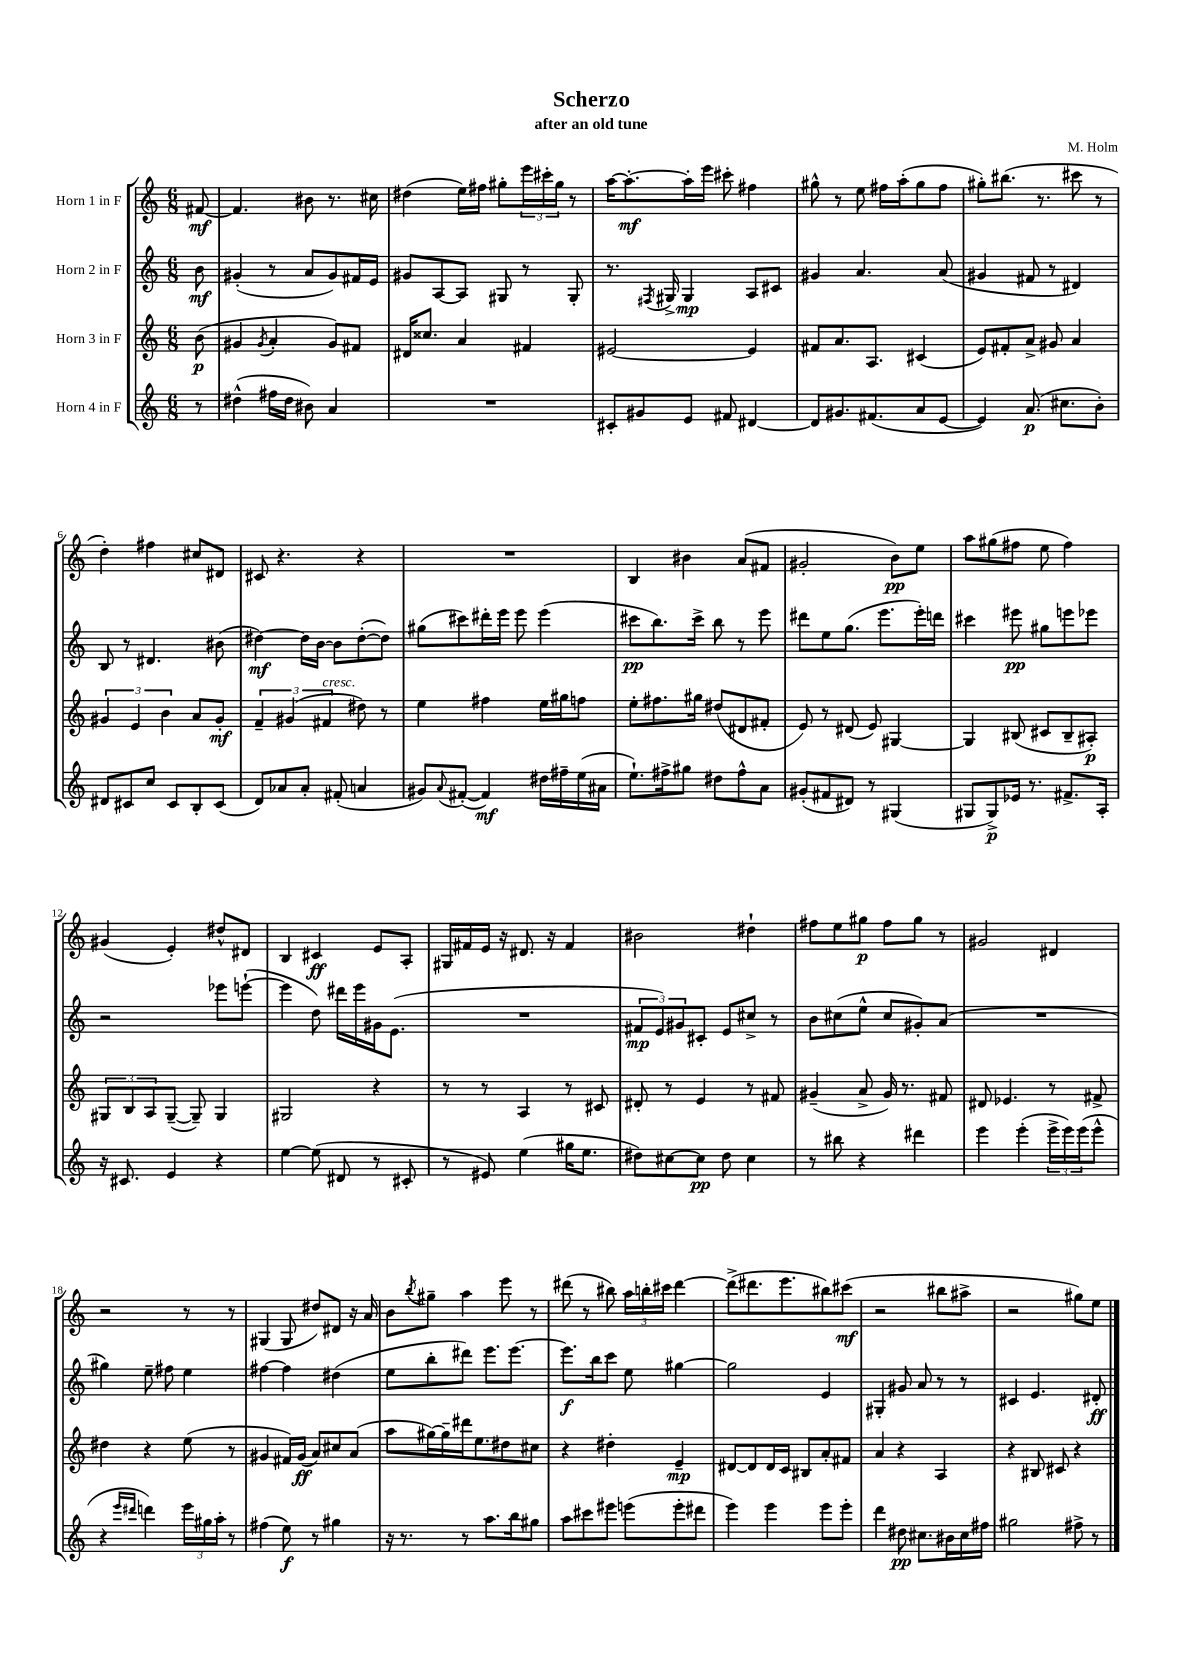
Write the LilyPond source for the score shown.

\header { title = "Scherzo" composer = "M. Holm" subtitle = "after an old tune" }
<<
\new StaffGroup <<
\new Staff = "s0" \with { instrumentName = "Horn 1 in F" } {
    \clef treble \key c \major \numericTimeSignature \time 6/8 \partial 8
    fis'8~\mf |
    fis'4. bis'8 r8. cis''16 |
    dis''4( e''16) fis''16 gis''8-. \tuplet 3/2 { e'''16 cis'''16-. gis''16 } r8 |
    a''16~ a''8.~-.\mf a''16-. e'''16 cis'''8-. fis''4 |
    gis''8-^ r8 e''8 fis''16 a''16-.( gis''8 fis''8 |
    gis''8-.) bis''8.( r8. cis'''8 r8 |
    d''4-.) fis''4 cis''8 dis'8 |
    cis'8 r4. r4 |
    R2. |
    b4 bis'4 a'8( fis'8 |
    gis'2-. b'8\pp) e''8 |
    a''8 gis''8( fis''8 e''8 fis''4) |
    gis'4( e'4-.) dis''8-^ dis'8 |
    b4 cis'4\ff e'8 a8-. |
    gis16 fis'16 e'16 r16 dis'8. r16 fis'4 |
    bis'2 dis''4-! |
    fis''8 e''8 gis''8\p fis''8 gis''8 r8 |
    gis'2 dis'4 |
    r2 r8 r8 |
    gis4( gis8 dis''8) dis'8 r16 a'16 |
    b'8 \acciaccatura { b''8 } gis''8-- a''4 e'''8 r8 |
    dis'''8( r8 bis''8) \tuplet 3/2 { a''16 b''16-. cis'''16 } dis'''4~ |
    dis'''8->( dis'''8. e'''8. bis''8) cis'''8\mf( |
    r2 bis''8 ais''8-> |
    r2 gis''8) e''8 \bar "|." |
}
\new Staff = "s1" \with { instrumentName = "Horn 2 in F" } {
    \clef treble \key c \major \numericTimeSignature \time 6/8 \partial 8
    b'8\mf |
    gis'4-.( r8 a'8 gis'8) fis'16 e'16 |
    gis'8 a8~ a8 gis8 r8 gis8-. |
    r8. \acciaccatura { fis8 } gis16-> gis4\mp a8 cis'8 |
    gis'4 a'4. a'8( |
    gis'4 fis'8 r8 dis'4) |
    b8 r8 dis'4. bis'8( |
    dis''4~\mf) dis''16 b'16~ b'8 dis''8~-.( dis''8) |
    gis''8( cis'''8) dis'''16-. e'''16 e'''8 e'''4( |
    cis'''8\pp b''8.) cis'''16-> b''8 r8 e'''8 |
    dis'''8 e''8 g''8.( e'''8. e'''16-.) d'''16 |
    cis'''4 eis'''8\pp gis''8 e'''8 ees'''8 |
    r2 ees'''8 e'''8~-!( |
    e'''4 d''8) dis'''16 e'''16 gis'16 e'8.( |
    R2. |
    \tuplet 3/2 { fis'8\mp e'8) gis'8 } cis'8-. e'8 cis''8-> r8 |
    b'8 cis''8( e''8-^ cis''8 gis'8-.) a'8( |
    R2. |
    gis''4) e''8-- fis''8 e''4 |
    fis''4~ fis''4 dis''4( |
    e''8 b''8-. dis'''8) e'''8. e'''8.~ |
    e'''8.\f b''16 c'''8 e''8 gis''4~ |
    gis''2 e'4 |
    gis4-. gis'8 a'8 r8 r8 |
    cis'4 e'4. dis'8-.\ff \bar "|." |
}
\new Staff = "s2" \with { instrumentName = "Horn 3 in F" } {
    \clef treble \key c \major \numericTimeSignature \time 6/8 \partial 8
    b'8\p( |
    gis'4 \acciaccatura { gis'8 } a'4-. gis'8) fis'8 |
    dis'16 cisis''8. a'4 fis'4 |
    eis'2~ eis'4 |
    fis'8 a'8. a8. cis'4( |
    e'8) fis'8-. a'8-> gis'8 a'4 |
    \tuplet 3/2 { gis'4 e'4 b'4 } a'8 gis'8-.\mf |
    \tuplet 3/2 { f'4-- gis'4( fis'4^\markup { \italic "cresc." } } dis''8) r8 |
    e''4 fis''4 e''16 gis''16 f''8 |
    e''8-. fis''8. gis''16 dis''8( dis'8 fis'8-. |
    e'8) r8 dis'8( e'8) gis4~ |
    gis4 bis8( cis'8 bis8-- ais8-.\p) |
    \tuplet 3/2 { gis8 b8 a8 } gis8~--( gis8--) gis4 |
    gis2 r4 |
    r8 r8 a4 r8 cis'8 |
    dis'8-. r8 e'4 r8 fis'8 |
    gis'4--( a'8-> gis'16) r8. fis'8 |
    dis'8 ees'4. r8 fis'8-> |
    dis''4 r4 e''8( r8 |
    gis'4 fis'16) gis'16\ff( a'8) cis''8 a'8( |
    a''8 gis''16~) gis''16-- dis'''16 e''8. dis''8 cis''8 |
    r4 dis''4-. e'4--\mp |
    dis'8~ dis'8 dis'16 c'16 bis8 a'8-. fis'8 |
    a'4 r4 a4 |
    r4 bis8 cis'8 r4 \bar "|." |
}
\new Staff = "s3" \with { instrumentName = "Horn 4 in F" } {
    \clef treble \key c \major \numericTimeSignature \time 6/8 \partial 8
    r8 |
    dis''4-^( fis''16 dis''16 bis'8) a'4 |
    R2. |
    cis'8-. gis'8 e'8 fis'8 dis'4~ |
    dis'8 gis'8. fis'8.( a'8 e'8~ |
    e'4) a'8.\p( cis''8. b'8-.) |
    dis'8 cis'8 c''8 cis'8 b8-. cis'8( |
    d'8) aes'8 aes'8-. fis'8-.( a'4 |
    gis'8) \appoggiatura { a'8 } fis'8~-.( fis'4\mf) dis''16 fis''16-- e''16( ais'16 |
    e''8.-!) fis''16-> gis''8 dis''8 fis''8-^ a'8 |
    gis'8-.( fis'8 dis'8) r8 gis4( |
    gis8 gis8->\p) ees'16 r8. fis'8.-> a16-. |
    r16 cis'8. e'4 r4 |
    e''4~ e''8( dis'8 r8 cis'8-. |
    r8 eis'8) e''4( gis''16 e''8. |
    dis''8) cis''8~ cis''8\pp dis''8 cis''4 |
    r8 bis''8 r4 dis'''4 |
    e'''4 e'''4-.( \tuplet 3/2 { e'''16-> e'''16) e'''16( } e'''8-^ |
    r4 \grace { e'''16 dis'''16 } d'''4) \tuplet 3/2 { e'''16 gis''16 a''16-. } r8 |
    fis''4( e''8\f) r8 gis''4 |
    r16 r8. r8 a''8. b''16 gis''8 |
    a''8 cis'''8 eis'''8 e'''8( e'''8-. dis'''8 |
    e'''4) e'''4 e'''8 e'''8-. |
    d'''4 dis''8\pp cis''8. bis'16 cis''16 fis''16 |
    gis''2 fis''8-> r8 \bar "|." |
}
>>
>>
